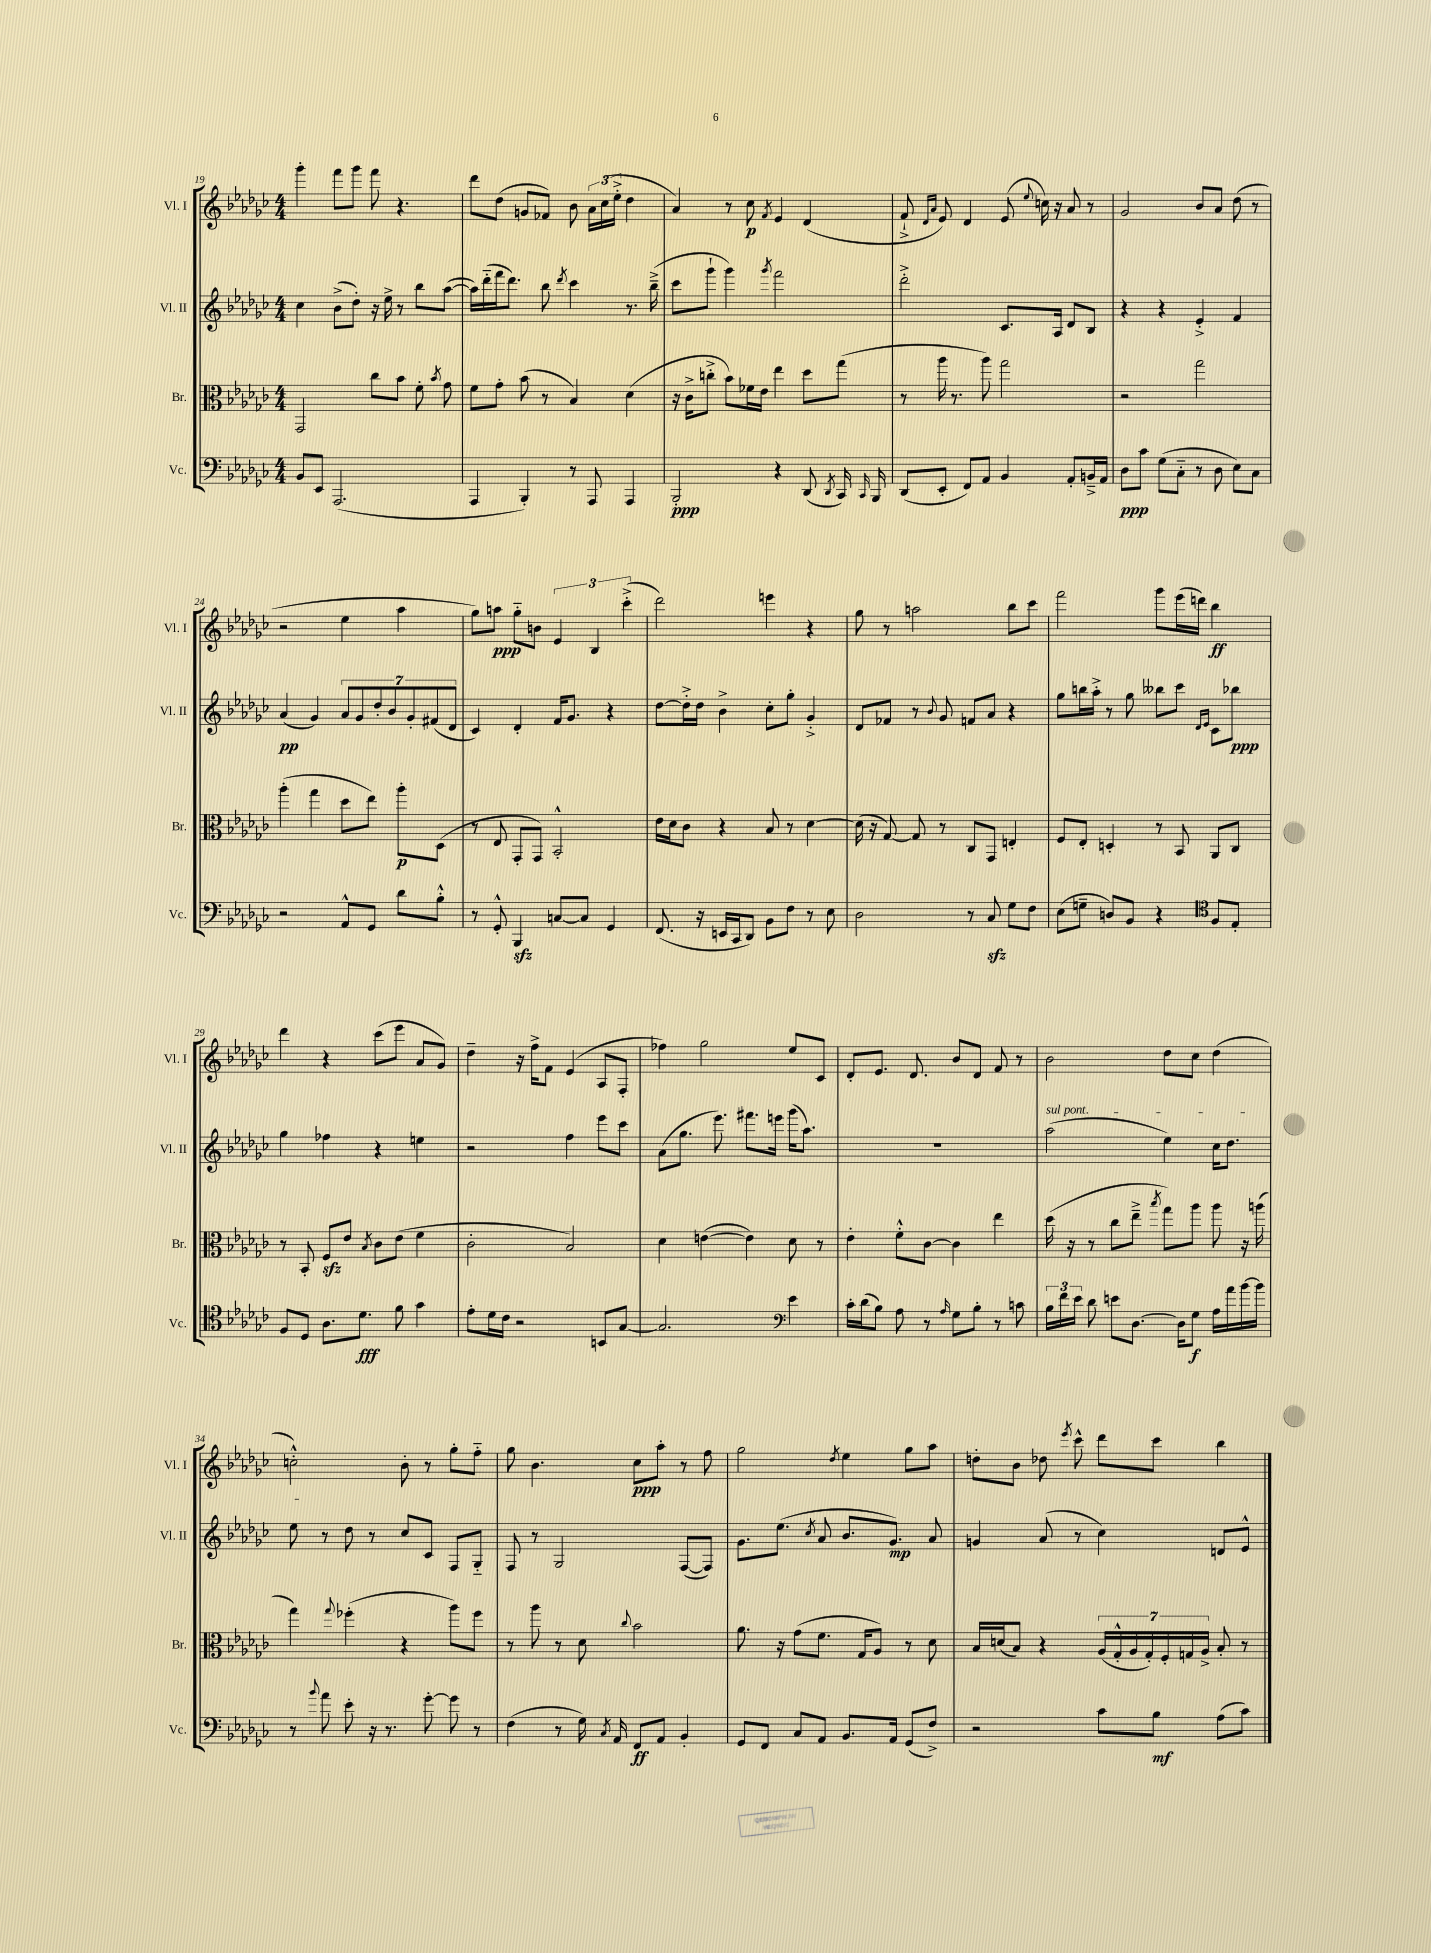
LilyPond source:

<<
\new StaffGroup <<
\new Staff = "s0" \with { instrumentName = "Vl. I" shortInstrumentName = "Vl. I" } {
    \clef treble \key ges \major \numericTimeSignature \time 4/4
    \autoBeamOff ges'''4-. f'''8[ ges'''8] f'''8 r4. |
    des'''8[ des''8]( g'8[ fes'8]) bes'8 \tuplet 3/2 { aes'16[ ces''16( ees''16]-.-> } des''4 |
    aes'4) r8 ces''8\p \acciaccatura { f'8 } ees'4 des'4( |
    f'8-!-> \grace { des'16[ aes'16] } ees'8) des'4 ees'8( \appoggiatura { ees''8 } c''16) r16 aes'8 r8 |
    ges'2 bes'8[ aes'8] des''8( r8 |
    r2 ees''4 aes''4 |
    ges''8[) a''8]\ppp ges''8[-_ b'8] \tuplet 3/2 { ees'4 bes4 ces'''4-.->( } |
    des'''2) e'''4 r4 |
    ges''8 r8 a''2 bes''8[ ces'''8] |
    f'''2 ges'''8[ ees'''16( d'''16]) bes''4\ff |
    des'''4 r4 ces'''8[( ees'''8] aes'8[ ges'8]) |
    des''4-- r16 f''16[-> f'8] ees'4( aes8[ f8]-. |
    fes''4) ges''2 ees''8[ ces'8] |
    des'8[-. ees'8.] des'8. bes'8[ des'8] f'8 r8 |
    bes'2 des''8[ ces''8] des''4( |
    c''2-.-^) bes'8-. r8 ges''8[-. f''8]-_ |
    ges''8 bes'4. ces''8[\ppp aes''8]-. r8 f''8 |
    ges''2 \acciaccatura { des''8 } ees''4 ges''8[ aes''8] |
    d''8[-. bes'8] des''8 \acciaccatura { ees'''8 } ces'''8-^ des'''8[ ces'''8] bes''4 \bar "|." |
}
\new Staff = "s1" \with { instrumentName = "Vl. II" shortInstrumentName = "Vl. II" } {
    \clef treble \key ges \major \numericTimeSignature \time 4/4
    \autoBeamOff ces''4 bes'8[->( des''8]-.) r16 ees''16-> r8 bes''8[ aes''8]~( |
    aes''16[) des'''16-_( f'''16 des'''8.]) bes''8 \acciaccatura { des'''8 } ces'''4 r8. bes''16--->( |
    ces'''8[ ges'''8]-! ges'''4) \acciaccatura { ges'''8 } f'''2 |
    des'''2-.-> ces'8.[ aes16] des'8[ bes8] |
    r4 r4 ees'4-.-> f'4 |
    aes'4\pp( ges'4) \tuplet 7/4 { aes'8[ ges'8 des''8-. bes'8 ges'8-. fis'8( des'8] } |
    ces'4) des'4-. f'16[ ges'8.] r4 |
    des''8[~ des''16-.-> des''16] bes'4-> ces''8[-. ges''8]-. ges'4-.-> |
    des'8[ fes'8] r8 \appoggiatura { bes'8 } ges'8 f'8[ aes'8] r4 |
    ges''8[ b''16 aes''16]-.-> r8 ges''8 beses''8[ ces'''8] \grace { des'16[ ees'16] } ces'8[ bes''8]\ppp |
    ges''4 fes''4 r4 e''4 |
    r2 f''4 ees'''8[ ces'''8] |
    aes'8[( ges''8.] ees'''8.) fis'''8.[ e'''16] ges'''16[( aes''8.]) |
    R1 |
    \once \override TextSpanner.bound-details.left.text = \markup { \italic "sul pont." } aes''2\startTextSpan( ees''4) ces''16[ des''8.] |
    ees''8\stopTextSpan r8 des''8 r8 ces''8[ ces'8] f8[ ges8]-_ |
    f8 r8 ges2 f8[~( f8]) |
    ges'8.[ ees''8.]( \acciaccatura { ces''8 } aes'8 bes'8.[ ges'8.]\mp) aes'8 |
    g'4 aes'8( r8 ces''4) d'8[ ees'8]-^ \bar "|." |
}
\new Staff = "s2" \with { instrumentName = "Br." shortInstrumentName = "Br." } {
    \clef alto \key ges \major \numericTimeSignature \time 4/4
    \autoBeamOff ges,2 ces''8[ bes'8] f'8-. \acciaccatura { bes'8 } ges'8 |
    f'8[ ges'8]-. bes'8( r8 bes4) des'4( |
    r16 ces'16[-> c''8]-.-> bes'8[) fes'16 ees'16] ees''4 des''8[ ges''8]( |
    r8 aes''16 r8. aes''8) ges''2 |
    r2 ges''2 |
    aes''4-.( ges''4 des''8[ ees''8]) aes''8[-.\p des8]( |
    r8 ees8 ges,8[-. ges,8]) bes,2-.-^ |
    ees'16[ des'16 ces'8] r4 bes8 r8 des'4~ |
    des'16( r16 ges8~) ges8 r8 ces8[ ges,8] e4-. |
    f8[ ees8]-. d4-. r8 bes,8 aes,8[ ces8] |
    r8 bes,8-. f8[\sfz ees'8] \acciaccatura { bes8 } ces'8[ ees'8]( f'4 |
    ces'2-. bes2) |
    des'4 e'4~( e'4) des'8 r8 |
    ees'4-. f'8[-.-^ ces'8]~ ces'4 ees''4 |
    des''16( r16 r8 ces''8[ ees''8]---> \acciaccatura { bes''8 } ges''8[) aes''8] aes''8 r16 a''16( |
    ges''4) \appoggiatura { ges''8 } fes''4-.( r4 aes''8[) fes''8] |
    r8 aes''8 r8 des'8 \appoggiatura { ces''8 } bes'2 |
    aes'8. r16 ges'8[( f'8.] ges16[ aes8]) r8 des'8 |
    bes16[ d'16( bes8]) r4 \tuplet 7/4 { aes16[( ges16-.-^ aes16 ges16-.) f16-. g16 aes16]-> } bes8-. r8 \bar "|." |
}
\new Staff = "s3" \with { instrumentName = "Vc." shortInstrumentName = "Vc." } {
    \clef bass \key ges \major \numericTimeSignature \time 4/4
    \autoBeamOff bes,8[ ees,8] aes,,2.( |
    aes,,4 bes,,4-.) r8 aes,,8 aes,,4 |
    bes,,2-.\ppp r4 des,8( \acciaccatura { des,8 } ces,16) \grace { ces,16 } bes,,16 |
    des,8[( ees,8]-. f,8[) aes,8] bes,4 aes,8[-. b,16---> aes,16] |
    des8[\ppp ces'8] ges8[( ces8]-_ r8 des8 ees8[) ces8] |
    r2 aes,8[-^ ges,8] des'8[ bes8]-.-^ |
    r8 ges,8-.-^ bes,,4\sfz c8[~ c8] ges,4 |
    f,8.( r16 e,16[ ces,16 des,8]) bes,8[ f8] r8 ees8 |
    des2 r8 ces8\sfz ges8[ f8] |
    ees8[( g8]-- d8[) bes,8] r4 \clef tenor f8[ ees8]-. |
    f8[ des8] aes8.[ des'8.]\fff f'8 ges'4 |
    ees'8[-. des'16 ces'16] r2 b,8[ ges8]~ |
    ges2. \clef bass ees'4 |
    ces'16[-. des'16( bes8]) aes8 r8 \grace { aes16 } ges8[ bes8]-. r8 c'8 |
    \tuplet 3/2 { bes16[ f'16 ees'16] } des'8 e'8[ des8.]~ des16[ ges8]\f aes16[ aes'16 bes'16~ bes'16] |
    r8 \appoggiatura { bes'8 } aes'8 ees'8-. r16 r8. ges'8~-. ges'8 r8 |
    f4( r8 ges16) \acciaccatura { ces8 } aes,16 f,8[\ff aes,8] bes,4-. |
    ges,8[ f,8] ces8[ aes,8] bes,8.[ aes,16] ges,8[( f8]->) |
    r2 ces'8[ bes8]\mf aes8[( ces'8]) \bar "|." |
}
>>
>>
\layout { \context { \Score currentBarNumber = #19 } }
